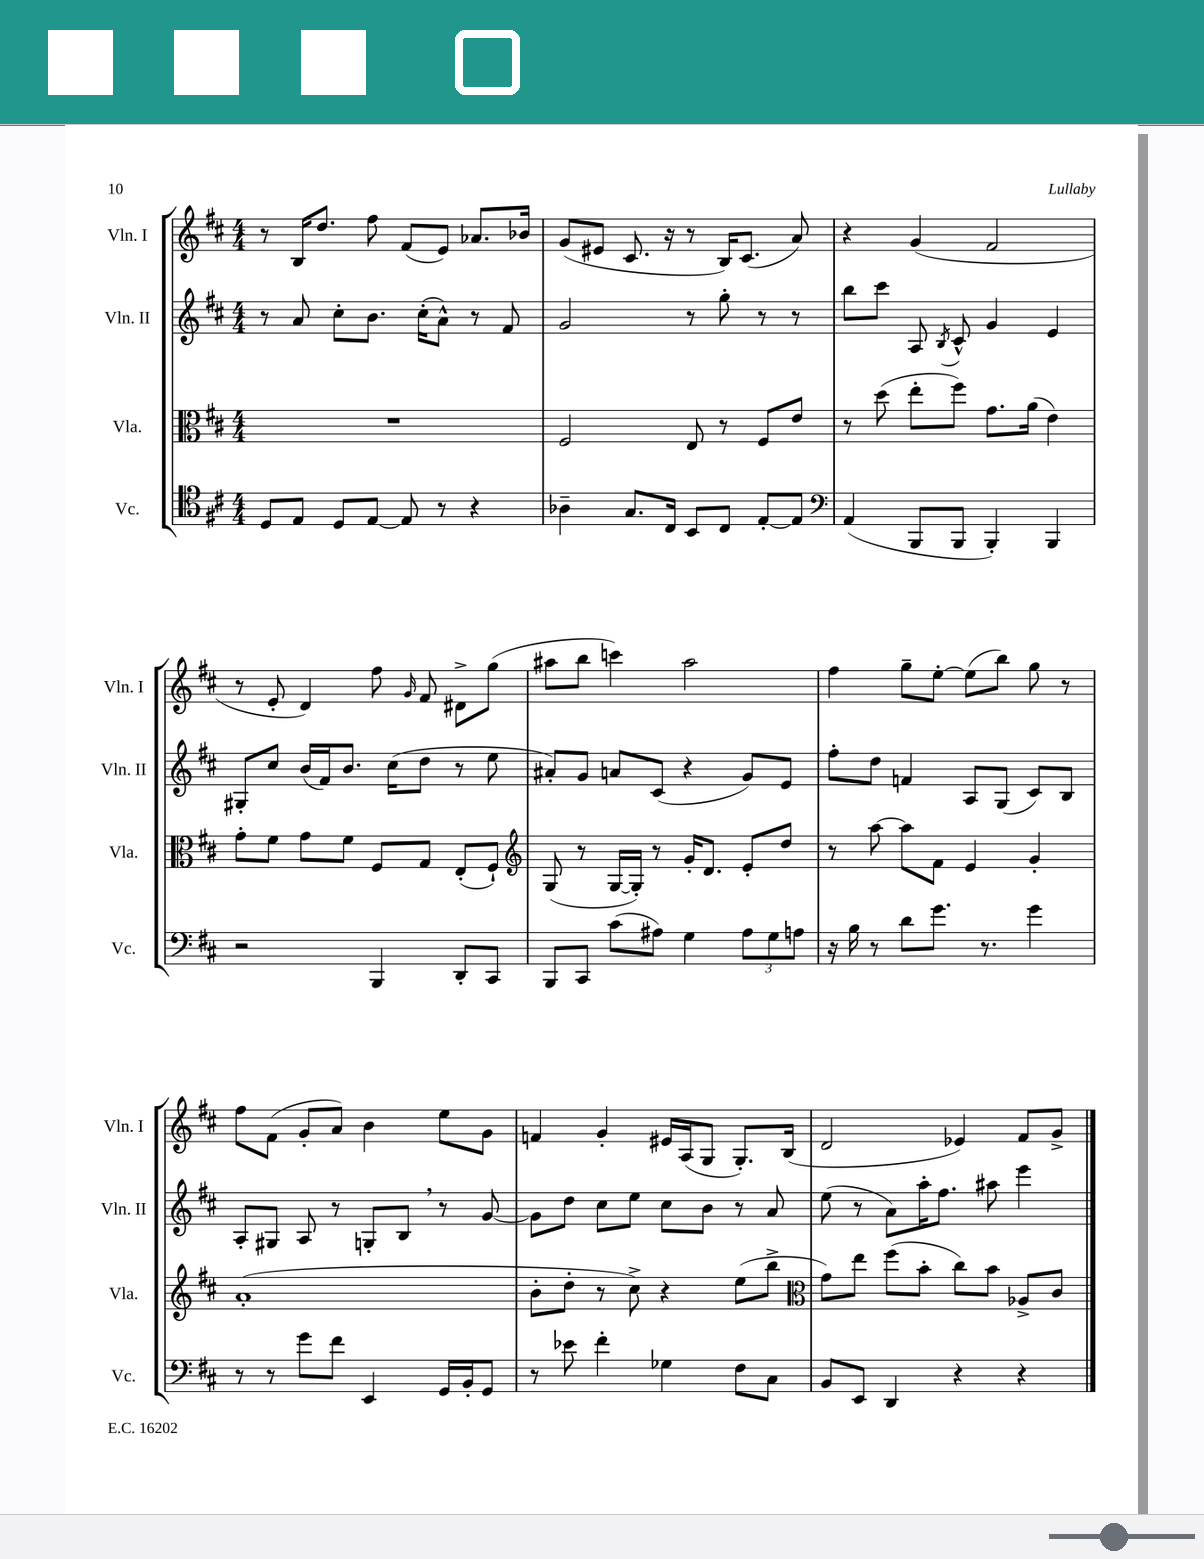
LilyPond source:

<<
\new StaffGroup <<
\new Staff = "s0" \with { instrumentName = "Vln. I" shortInstrumentName = "Vln. I" } {
    \clef treble \key d \major \numericTimeSignature \time 4/4
    \autoBeamOff r8 b16[ d''8.] fis''8 fis'8[( e'8]) aes'8.[ bes'16] |
    g'8[( eis'8] cis'8. r16 r8 b16[) cis'8.]( a'8) |
    r4 g'4( fis'2 |
    r8 e'8-. d'4) fis''8 \grace { g'16 } fis'8 dis'8[-> g''8]( |
    ais''8[ b''8] c'''4) ais''2 |
    fis''4 g''8[-- e''8]~-. e''8[( b''8]) g''8 r8 |
    fis''8[ fis'8]( g'8[-. a'8]) b'4 e''8[ g'8] |
    f'4 g'4-. eis'16[ a16( g8] g8.[-.) b16]( |
    d'2 ees'4) fis'8[ g'8]-> \bar "|." |
}
\new Staff = "s1" \with { instrumentName = "Vln. II" shortInstrumentName = "Vln. II" } {
    \clef treble \key d \major \numericTimeSignature \time 4/4
    \autoBeamOff r8 a'8 cis''8[-. b'8.] cis''16[-.( a'8]-^) r8 fis'8 |
    g'2 r8 g''8-. r8 r8 |
    b''8[ cis'''8] a8 \acciaccatura { b8 } cis'8-^ g'4 e'4 |
    gis8[-. cis''8] b'16[( fis'16) b'8.] cis''16[( d''8] r8 e''8 |
    ais'8[-.) g'8] a'8[ cis'8]( r4 g'8[) e'8] |
    fis''8[-. d''8] f'4 a8[ g8]( cis'8[) b8] |
    a8[-. gis8] a8 r8 g8[-. b8] \breathe r8 g'8~ |
    g'8[ d''8] cis''8[ e''8] cis''8[ b'8] r8 a'8 |
    e''8( r8 a'8[) a''16-. fis''8.] ais''8 e'''4 \bar "|." |
}
\new Staff = "s2" \with { instrumentName = "Vla." shortInstrumentName = "Vla." } {
    \clef alto \key d \major \numericTimeSignature \time 4/4
    \autoBeamOff R1 |
    fis2 e8 r8 fis8[ e'8] |
    r8 d''8( e''8[-. fis''8]) g'8.[ a'16]( e'4) |
    g'8[-. fis'8] g'8[ fis'8] fis8[ g8] e8[-.( fis8]-!) |
    \clef treble g8( r8 g16[~ g16]-.) r8 g'16[-. d'8.] e'8[-. d''8] |
    r8 a''8~ a''8[ fis'8] e'4 g'4-. |
    a'1-.( |
    b'8[-. d''8]-. r8 cis''8->) r4 e''8[( b''8]-> |
    \clef alto g'8[) e''8] fis''8[( b'8]-. cis''8[) b'8] aes8[-> cis'8] \bar "|." |
}
\new Staff = "s3" \with { instrumentName = "Vc." shortInstrumentName = "Vc." } {
    \clef tenor \key d \major \numericTimeSignature \time 4/4
    \autoBeamOff d8[ e8] d8[ e8]~ e8 r8 r4 |
    aes4-- g8.[ cis16] b,8[ cis8] e8[~-. e8] |
    \clef bass a,4( b,,8[ b,,8] b,,4-.) b,,4 |
    r2 b,,4 d,8[-. cis,8] |
    b,,8[ cis,8] cis'8[( ais8]) g4 \tuplet 3/2 { ais8[ g8 a8] } |
    r16 b16 r8 d'8[ g'8.] r8. g'4 |
    r8 r8 g'8[ fis'8] e,4 g,16[ b,16-. g,8] |
    r8 ees'8 fis'4-. ges4 fis8[ cis8] |
    b,8[ e,8] d,4 r4 r4 \bar "|." |
}
>>
>>
\layout { \context { \Score \remove "Bar_number_engraver" } }
